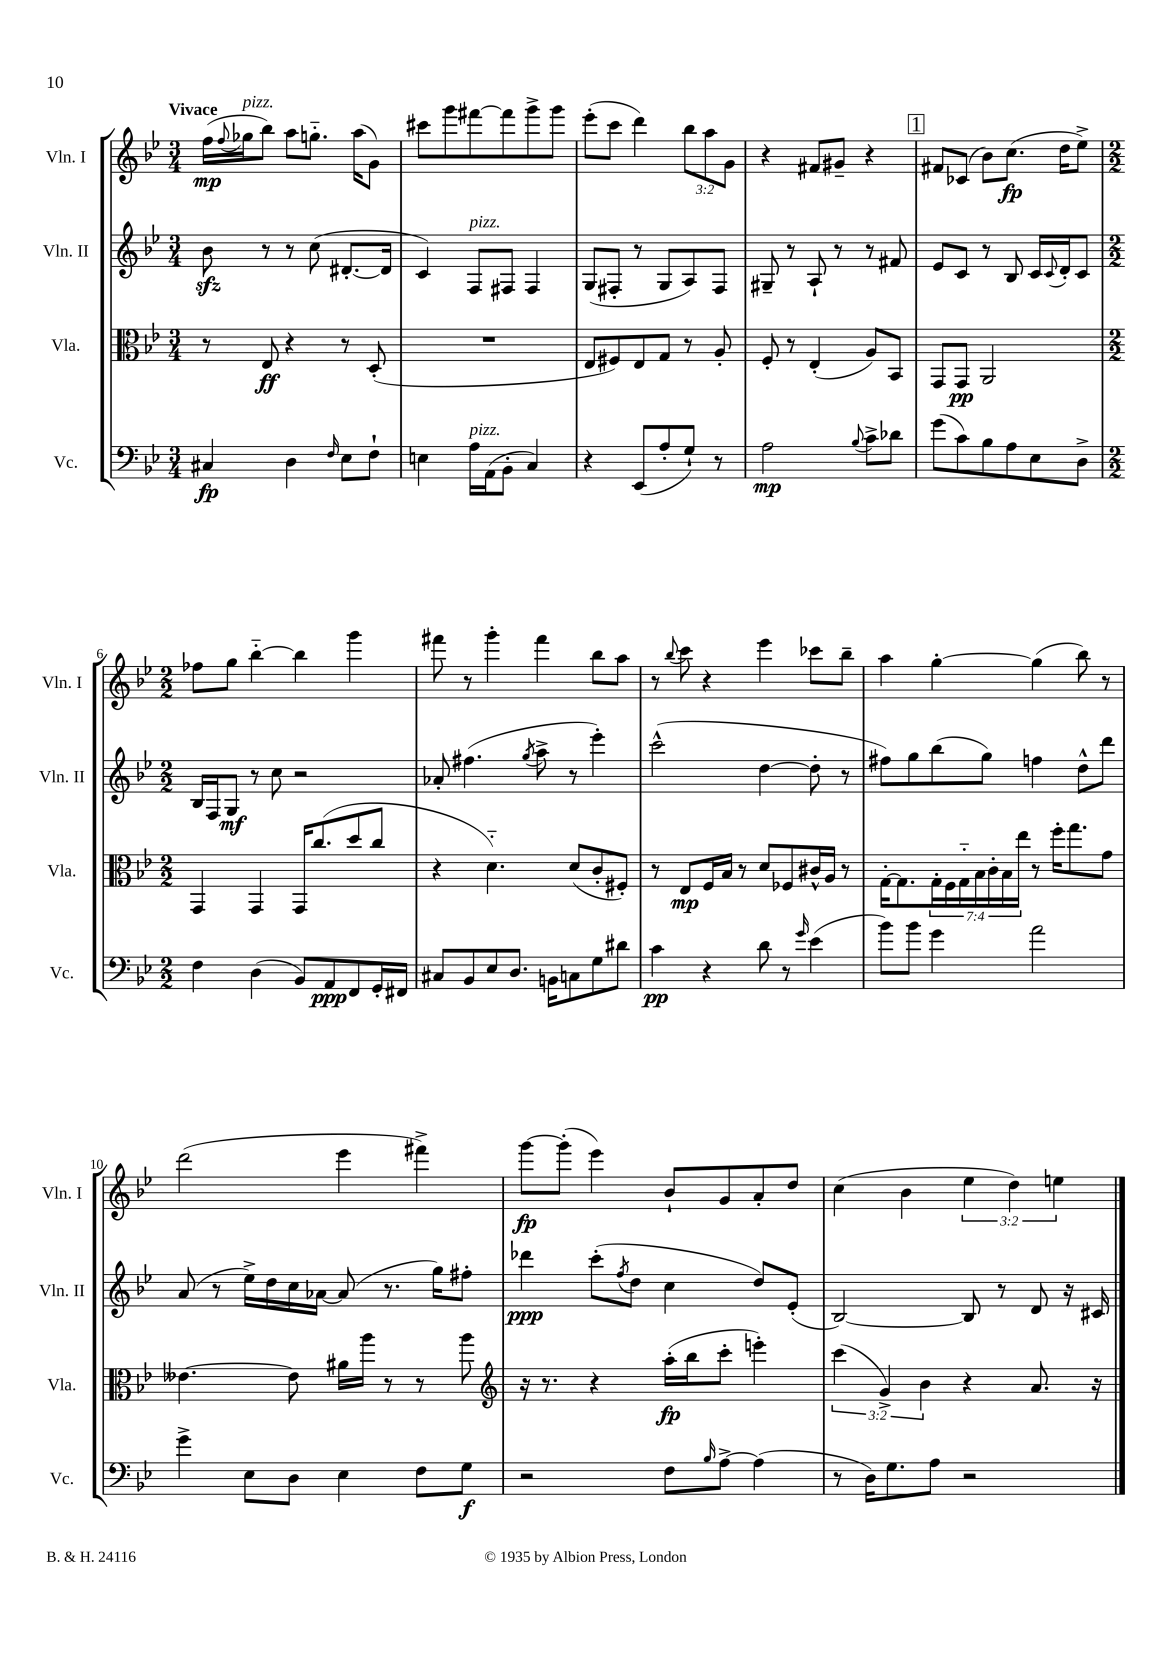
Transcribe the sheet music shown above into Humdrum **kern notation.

**kern	**dynam	**kern	**dynam	**kern	**dynam	**kern	**dynam
*part4	*part4	*part3	*part3	*part2	*part2	*part1	*part1
*staff4	*staff4	*staff3	*staff3	*staff2	*staff2	*staff1	*staff1
*I"Vc.	*	*I"Vla.	*	*I"Vln. II	*	*I"Vln. I	*
*I'Vc.	*	*I'Vla.	*	*I'Vln. II	*	*I'Vln. I	*
*clefF4	*	*clefC3	*	*clefG2	*	*clefG2	*
*k[b-e-]	*	*k[b-e-]	*	*k[b-e-]	*	*k[b-e-]	*
*M3/4	*	*M3/4	*	*M3/4	*	*M3/4	*
=1	=1	=1	=1	=1	=1	=1	=1
!	!	!	!	!	!	!LO:TX:a:B:t=Vivace	!
4C#X/	fp	8r	.	8b-zz\	.	(16ff\LL	mp
.	.	.	.	.	.	8qqff/	.
!	!	!	!	!	!	!LO:TX:a:i:t=pizz.	!
.	.	.	.	.	.	16gg-X\J	.
.	.	8E-/	ff	8r	.	8bb-\J)	.
4D\	.	4r	.	8r	.	8aa\L	.
.	.	.	.	(8cc\	.	8.ggn\J	.
16qqF/	.	.	.	.	.	.	.
8E-\L	.	8r	.	[8.d#X'/L	.	.	.
.	.	.	.	.	.	(16aa\KL	.
8F`\J	.	(8D'/	.	.	.	8g\J)	.
.	.	.	.	16d#/Jk]	.	.	.
=2	=2	=2	=2	=2	=2	=2	=2
4En\	.	2.r	.	4c/)	.	8ccc#X\L	.
.	.	.	.	.	.	8ggg\	.
!	!	!	!	!LO:TX:a:i:t=pizz.	!	!	!
!LO:TX:a:i:t=pizz.	!	!	!	!	!	!	!
16A\LL	.	.	.	8F/L	.	[8fff#X\	.
(16AA\J	.	.	.	.	.	.	.
8BB-'\J	.	.	.	8F#X/J	.	8fff#\]	.
4C/)	.	.	.	4F#/	.	8ggg^\	.
.	.	.	.	.	.	8ggg\J	.
=3	=3	=3	=3	=3	=3	=3	=3
4r	.	8E-/L	.	(8G/L	.	(8eee-'\L	.
.	.	8F#X/)	.	8F#X'/J	.	8ccc\J	.
(8EE-/L	.	8E-/	.	8r	.	4ddd\)	.
8A'/	.	8G/J	.	8G/L	.	.	.
8G`/J)	.	8r	.	8A/)	.	12bb-\L	.
.	.	.	.	.	.	12aa\	.
8r	.	8A'/	.	8F#/J	.	.	.
.	.	.	.	.	.	12g\J	.
=4	=4	=4	=4	=4	=4	=4	=4
2A\	mp	8F'/	.	8G#X~/	.	4r	.
.	.	8r	.	8r	.	.	.
.	.	(4E-'/	.	8A`/	.	8f#X/L	.
.	.	.	.	8r	.	8g#X~/J	.
8qqB-/	.	.	.	.	.	.	.
8c^\L	.	8A/L)	.	8r	.	4r	.
8d-X\J	.	8BB-/J	.	8f#X/	.	.	.
!!LO:REH:place=s1:t=1
=5	=5	=5	=5	=5	=5	=5	=5
(8g\L	.	8GG/L	.	8e-/L	.	8f#X/L	.
8c\)	.	8GG/J	pp	8c/J	.	(8c-X/J	.
8B-\	.	2AA/	.	8r	.	8b-\L)	.
8A\	.	.	.	8B-/	.	(8.cc\J	fp
8E-\	.	.	.	16c/LL	.	.	.
.	.	.	.	8qqc/	.	.	.
.	.	.	.	16d'/J	.	16dd\KL	.
8D^\J	.	.	.	8c/J	.	8ee-^\J)	.
!!LO:LB:g=z
=6	=6	=6	=6	=6	=6	=6	=6
*M2/2	*	*M2/2	*	*M2/2	*	*M2/2	*
4F\	.	4GG/	.	16B-/LL	.	8ff-X\L	.
.	.	.	.	16F/J	.	.	.
.	.	.	.	8G/J	mf	8gg\J	.
(4D\	.	4GG/	.	8r	.	[4bb-\	.
.	.	.	.	8cc\	.	.	.
8BB-/L)	.	16GG/KL	.	2r	.	4bb-\]	.
.	.	(8.cc/	.	.	.	.	.
8AA/	ppp	.	.	.	.	.	.
8FF/	.	8dd/	.	.	.	4ggg\	.
16GG'/L	.	8cc/J	.	.	.	.	.
16FF#X/JJ	.	.	.	.	.	.	.
=7	=7	=7	=7	=7	=7	=7	=7
8C#X/L	.	4r	.	8a-X'/	.	8fff#X\	.
8BB-/	.	.	.	(4.ff#X\	.	8r	.
8E-/	.	4.d\)	.	.	.	4ggg'\	.
8.D/J	.	.	.	.	.	.	.
.	.	.	.	8qgg/	.	.	.
.	.	.	.	8aa^\	.	4fff#\	.
16BBn\KL	.	.	.	.	.	.	.
8Cn\	.	(8d/L	.	8r	.	.	.
8G\	.	8c'/	.	4eee-'\)	.	8bb-\L	.
8d#X\J	.	8F#X'/J)	.	.	.	8aa\J	.
=8	=8	=8	=8	=8	=8	=8	=8
4c\	pp	8r	.	(2ccc^^\	.	8r	.
.	.	.	.	.	.	8qqbb-/	.
.	.	8E-/L	mp	.	.	8ccc\	.
4r	.	16F/L	.	.	.	4r	.
.	.	16B-/JJ	.	.	.	.	.
.	.	8r	.	.	.	.	.
8d\	.	8d/L	.	[4dd\	.	4eee-\	.
8r	.	8F-X/	.	.	.	.	.
16qqg/	.	.	.	.	.	.	.
(4e-\	.	16c#X^^/L	.	8dd'\]	.	8ccc-X\L	.
.	.	16A/JJ	.	.	.	.	.
.	.	8r	.	8r	.	8bb-~\J	.
=9	=9	=9	=9	=9	=9	=9	=9
8b-\L)	.	[16G'\KL	.	8ff#X\L)	.	4aa\	.
.	.	8.G\]	.	.	.	.	.
8b-\J	.	.	.	8gg\	.	.	.
4g\	.	28G'\L	.	(8bb-\	.	[4gg'\	.
.	.	28F\	.	.	.	.	.
.	.	28G\	.	.	.	.	.
.	.	28B-\	.	.	.	.	.
.	.	.	.	8gg\J)	.	.	.
.	.	28c'\	.	.	.	.	.
.	.	28B-\	.	.	.	.	.
.	.	28ee-\JJ	.	.	.	.	.
2a\	.	8r	.	4ffn\	.	(4gg\]	.
.	.	16ff'\KL	.	.	.	.	.
.	.	8.gg\	.	.	.	.	.
.	.	.	.	8dd^^\L	.	8bb-\)	.
.	.	8g\J	.	8ddd\J	.	8r	.
!!LO:LB:g=z
=10	=10	=10	=10	=10	=10	=10	=10
4g^\	.	[4.e--X\	.	(8a/	.	(2ddd\	.
.	.	.	.	8r	.	.	.
8E-\L	.	.	.	16ee-^\LL)	.	.	.
.	.	.	.	16dd\	.	.	.
8D\J	.	8e--\]	.	16cc\	.	.	.
.	.	.	.	[16a-X\JJ	.	.	.
4E-\	.	16a#X\LL	.	(8a-/]	.	4eee-\	.
.	.	16aa\JJ	.	.	.	.	.
.	.	8r	.	8.r	.	.	.
8F\L	.	8r	.	.	.	4fff#X^\)	.
.	.	.	.	16gg\KL)	.	.	.
8G\J	f	8aa\	.	8ff#X'\J	.	.	.
=11	=11	=11	=11	=11	=11	=11	=11
*	*	*clefG2	*	*	*	*	*
2r	.	16r	.	4ddd-X\	ppp	[8ggg\L	fp
.	.	8.r	.	.	.	.	.
.	.	.	.	.	.	(8ggg'\J]	.
.	.	4r	.	(8ccc'\L	.	4eee-\)	.
.	.	.	.	8qff/	.	.	.
.	.	.	.	8dd\J	.	.	.
8F\L	.	(16aa'\LL	fp	4cc\	.	8b-`/L	.
.	.	16bb-\J	.	.	.	.	.
16qqB-/	.	.	.	.	.	.	.
[8A^\J	.	8ccc'\J	.	.	.	8g/	.
(4A\]	.	4eeen'\)	.	8dd/L)	.	8a'/	.
.	.	.	.	(8e-'/J	.	8dd/J	.
=12	=12	=12	=12	=12	=12	=12	=12
8r	.	(6ccc\	.	[2B-/)	.	(4cc\	.
16D\KL)	.	.	.	.	.	.	.
.	.	6g^/)	.	.	.	.	.
8.G\	.	.	.	.	.	.	.
.	.	.	.	.	.	4b-\	.
.	.	6b-\	.	.	.	.	.
8A\J	.	.	.	.	.	.	.
2r	.	4r	.	8B-/]	.	6ee-\	.
.	.	.	.	8r	.	.	.
.	.	.	.	.	.	6dd\)	.
.	.	8.a/	.	8d/	.	.	.
.	.	.	.	.	.	6een\	.
.	.	.	.	16r	.	.	.
.	.	16r	.	16c#X/	.	.	.
==	==	==	==	==	==	==	==
*-	*-	*-	*-	*-	*-	*-	*-
